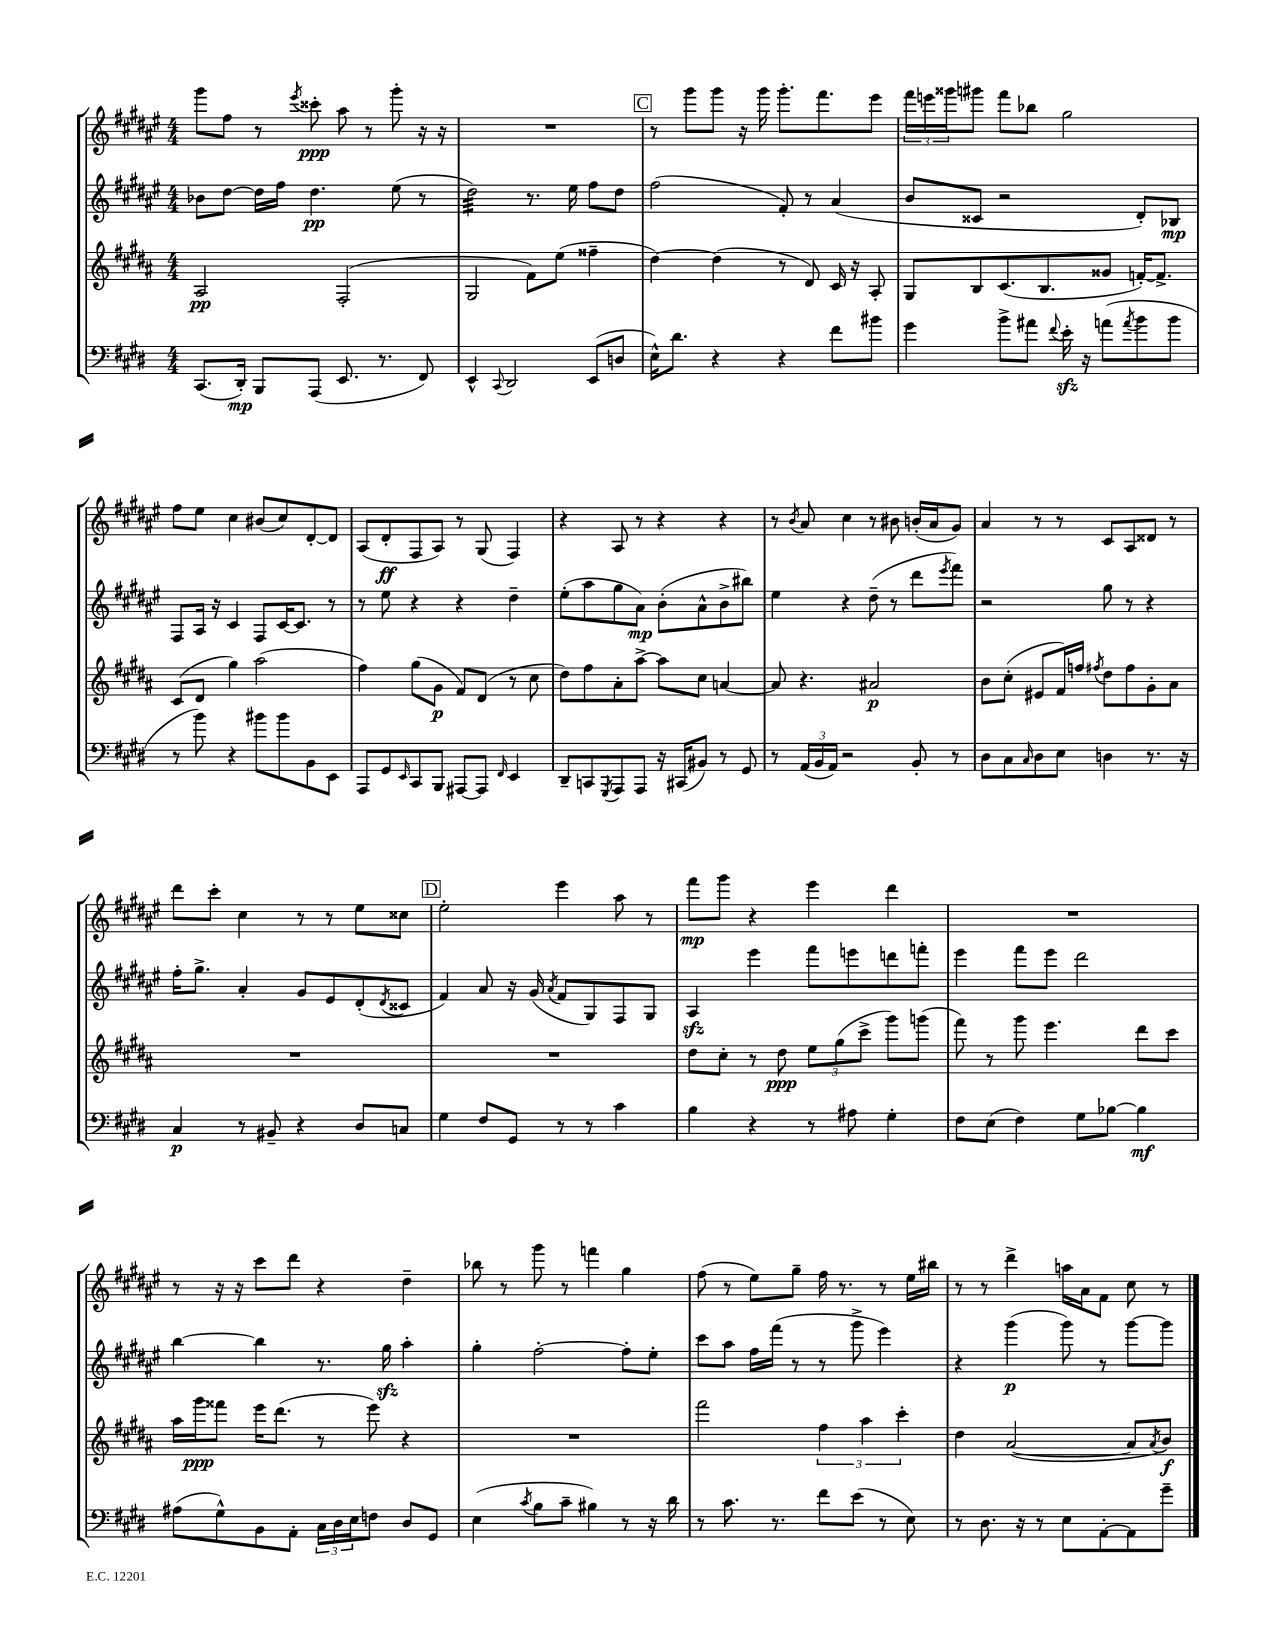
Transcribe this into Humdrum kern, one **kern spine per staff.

**kern	**kern	**kern	**kern
*staff4	*staff3	*staff2	*staff1
*clefF4	*clefG2	*clefG2	*clefG2
*k[f#c#g#d#]	*k[f#c#g#d#a#]	*k[f#c#g#d#a#e#]	*k[f#c#g#d#a#e#]
*M4/4	*M4/4	*M4/4	*M4/4
(8.CC#	2A#	8b-	8ggg#
.	.	[8dd#	8ff#
16DD#')	.	.	.
8BBB	.	16dd#]	8r
.	.	16ff#	.
.	.	.	8qeee#
(8AAA	.	4.dd#	8ccc##'
8.EE	(2F#'	.	8aa#
.	.	.	8r
8.r	.	.	.
.	.	(8ee#	8ggg#'
8FF#)	.	8r	16r
.	.	.	16r
=	=	=	=
4EE^^	2G#	2dd#)	1r
8qqCC#	.	.	.
2DD#	.	.	.
.	8f#)	8.r	.
.	(8ee	.	.
.	.	16ee#	.
(8EE	4ff##~	8ff#	.
8D	.	8dd#	.
=	=	=	=
16E^^)	[4dd#)	(2ff#	8r
8.d#	.	.	.
.	.	.	8ggg#
4r	(4dd#]	.	8ggg#
.	.	.	16r
.	.	.	16ggg#
4r	8r	8f#')	8.ggg#'
.	8d#)	8r	.
.	.	.	8.fff#
8f#	16c#	(4a#	.
.	16r	.	.
8b#	8A#'	.	8eee#
=	=	=	=
4g#	8G#	8b	24fff#
.	.	.	24eee
.	.	.	24ggg##
.	8B	8c##	8ggg#
8b^	(8.c#	2r	8fff#
8a#	.	.	8bb-
.	8.B	.	.
8qqf#	.	.	.
16e'	.	.	2gg#
16r	.	.	.
(8a	8g##	.	.
8qa	.	.	.
8b	[16f')	8d#')	.
.	8.f^]	.	.
8b	.	8B-	.
=	=	=	=
8r	(8c#	8F#	8ff#
8b)	8d#	16A#	8ee#
.	.	16r	.
4r	4gg#)	4c#	4cc#
8b#	(2aa#	8F#	(8b#
8b#	.	[16c#	8cc#)
.	.	8.c#]	.
8BB	.	.	[8d#'
8EE	.	8r	8d#]
=	=	=	=
8AAA	4ff#)	8r	(8A#
8GG#	.	8ee#	8d#'
16qqEE	.	.	.
8CC#	(8gg#	4r	8F#
8BBB	8g#	.	8A#)
[8AAA#	8f#)	4r	8r
8AAA#]	(8d#	.	(8G#
16qqFF#	.	.	.
4EE	8r	4dd#~	4F#)
.	8cc#	.	.
=	=	=	=
8DD#~	8dd#)	(8ee#'	4r
8CC	8ff#	8aa#	.
8qGGG#	.	.	.
8AAA	8a#'	8gg#	8A#
8AAA	[8aa#^	8a#)	8r
16r	8aa#]	(8b'	4r
(16CC#	.	.	.
8BB#)	8cc#	8a#^^	.
8r	[4a	8b^	4r
8GG#	.	8bb#)	.
=	=	=	=
8r	8a]	4ee#	8r
.	.	.	8qb
(24AA	4.r	.	8a#
24BB	.	.	.
24AA)	.	.	.
2r	.	4r	4cc#
.	2a#	(8dd#~	8r
.	.	8r	8b#
8BB'	.	8ddd#	(16b'
.	.	.	16a#
.	.	8qeee#	.
8r	.	8fff#)	8g#)
=	=	=	=
8D#	8b	2r	4a#
8C#	(8cc#'	.	.
16qqC#	.	.	.
8D#	8e#	.	8r
8E	16f#)	.	8r
.	16ff	.	.
.	8qff#	.	.
4D	8dd#	8gg#	8c#
.	8ff#	8r	8A#
8.r	8g#'	4r	8d##
.	8a#	.	8r
16r	.	.	.
=	=	=	=
4C#	1r	16ff#'	8ddd#
.	.	8.gg#^	.
.	.	.	8ccc#'
8r	.	4a#'	4cc#
8BB#~	.	.	.
4r	.	8g#	8r
.	.	8e#	8r
8D#	.	(8d#'	8ee#
.	.	8qd#	.
8C	.	8c##	8cc##
=	=	=	=
4G#	1r	4f#)	2ee#'
8F#	.	8a#	.
8GG#	.	16r	.
.	.	(16g#	.
.	.	8qa#	.
8r	.	8f#	4eee#
8r	.	8G#)	.
4c#	.	8F#	8aa#
.	.	8G#	8r
=	=	=	=
4B	8dd#	4A#	8fff#
.	8cc#'	.	8ggg#
4r	8r	4eee#	4r
.	8dd#	.	.
8r	12ee	8fff#	4eee#
.	(12gg#	.	.
8A#	.	8eee	.
.	12ccc#^	.	.
4G#'	8ggg#)	8ddd	4ddd#
.	(8ggg	8fff'	.
=	=	=	=
8F#	8fff#)	4eee#	1r
(8E	8r	.	.
4F#)	8ggg#	8fff#	.
.	4.eee	8eee#	.
8G#	.	2ddd#	.
[8B-	.	.	.
4B-]	8ddd#	.	.
.	8ccc#	.	.
=	=	=	=
(8A#	16aa#	[4bb	8r
.	16ggg#	.	.
8G#^^)	8fff##	.	16r
.	.	.	16r
8BB	16eee	4bb]	8ccc#
.	(8.ddd#	.	.
8AA'	.	.	8ddd#
24C#	8r	8.r	4r
24D#	.	.	.
24E	.	.	.
8F	8eee)	.	.
.	.	16gg#	.
8D#	4r	4aa#'	4dd#~
8GG#	.	.	.
=	=	=	=
(4E	1r	4gg#'	8bb-
.	.	.	8r
8qc#	.	.	.
8B	.	[2ff#'	8ggg#
8c#~	.	.	8r
4B#)	.	.	4fff
8r	.	8ff#']	4gg#
16r	.	8ee#'	.
16d#	.	.	.
=	=	=	=
8r	2fff#	8ccc#	(8ff#
8.c#	.	8aa#	8r
.	.	16ff#	8ee#)
8.r	.	(16fff#	.
.	.	8r	8gg#~
8f#	6ff#	8r	16ff#
.	.	.	8.r
(8e	.	8ggg#^	.
.	6aa#	.	.
8r	.	4eee#)	8r
.	6ccc#'	.	.
8E)	.	.	16ee#
.	.	.	16bb#
=	=	=	=
8r	4dd#	4r	8r
8.D#	.	.	8r
.	([2a#	(4ggg#	4ddd#^
16r	.	.	.
8r	.	.	.
8E	.	8ggg#)	16aa
.	.	.	16a#
[8AA'	.	8r	8f#
8AA]	8a#]	[8ggg#	8cc#
.	8qa#	.	.
8g#~	8b)	8ggg#]	8r
==	==	==	==
*-	*-	*-	*-
